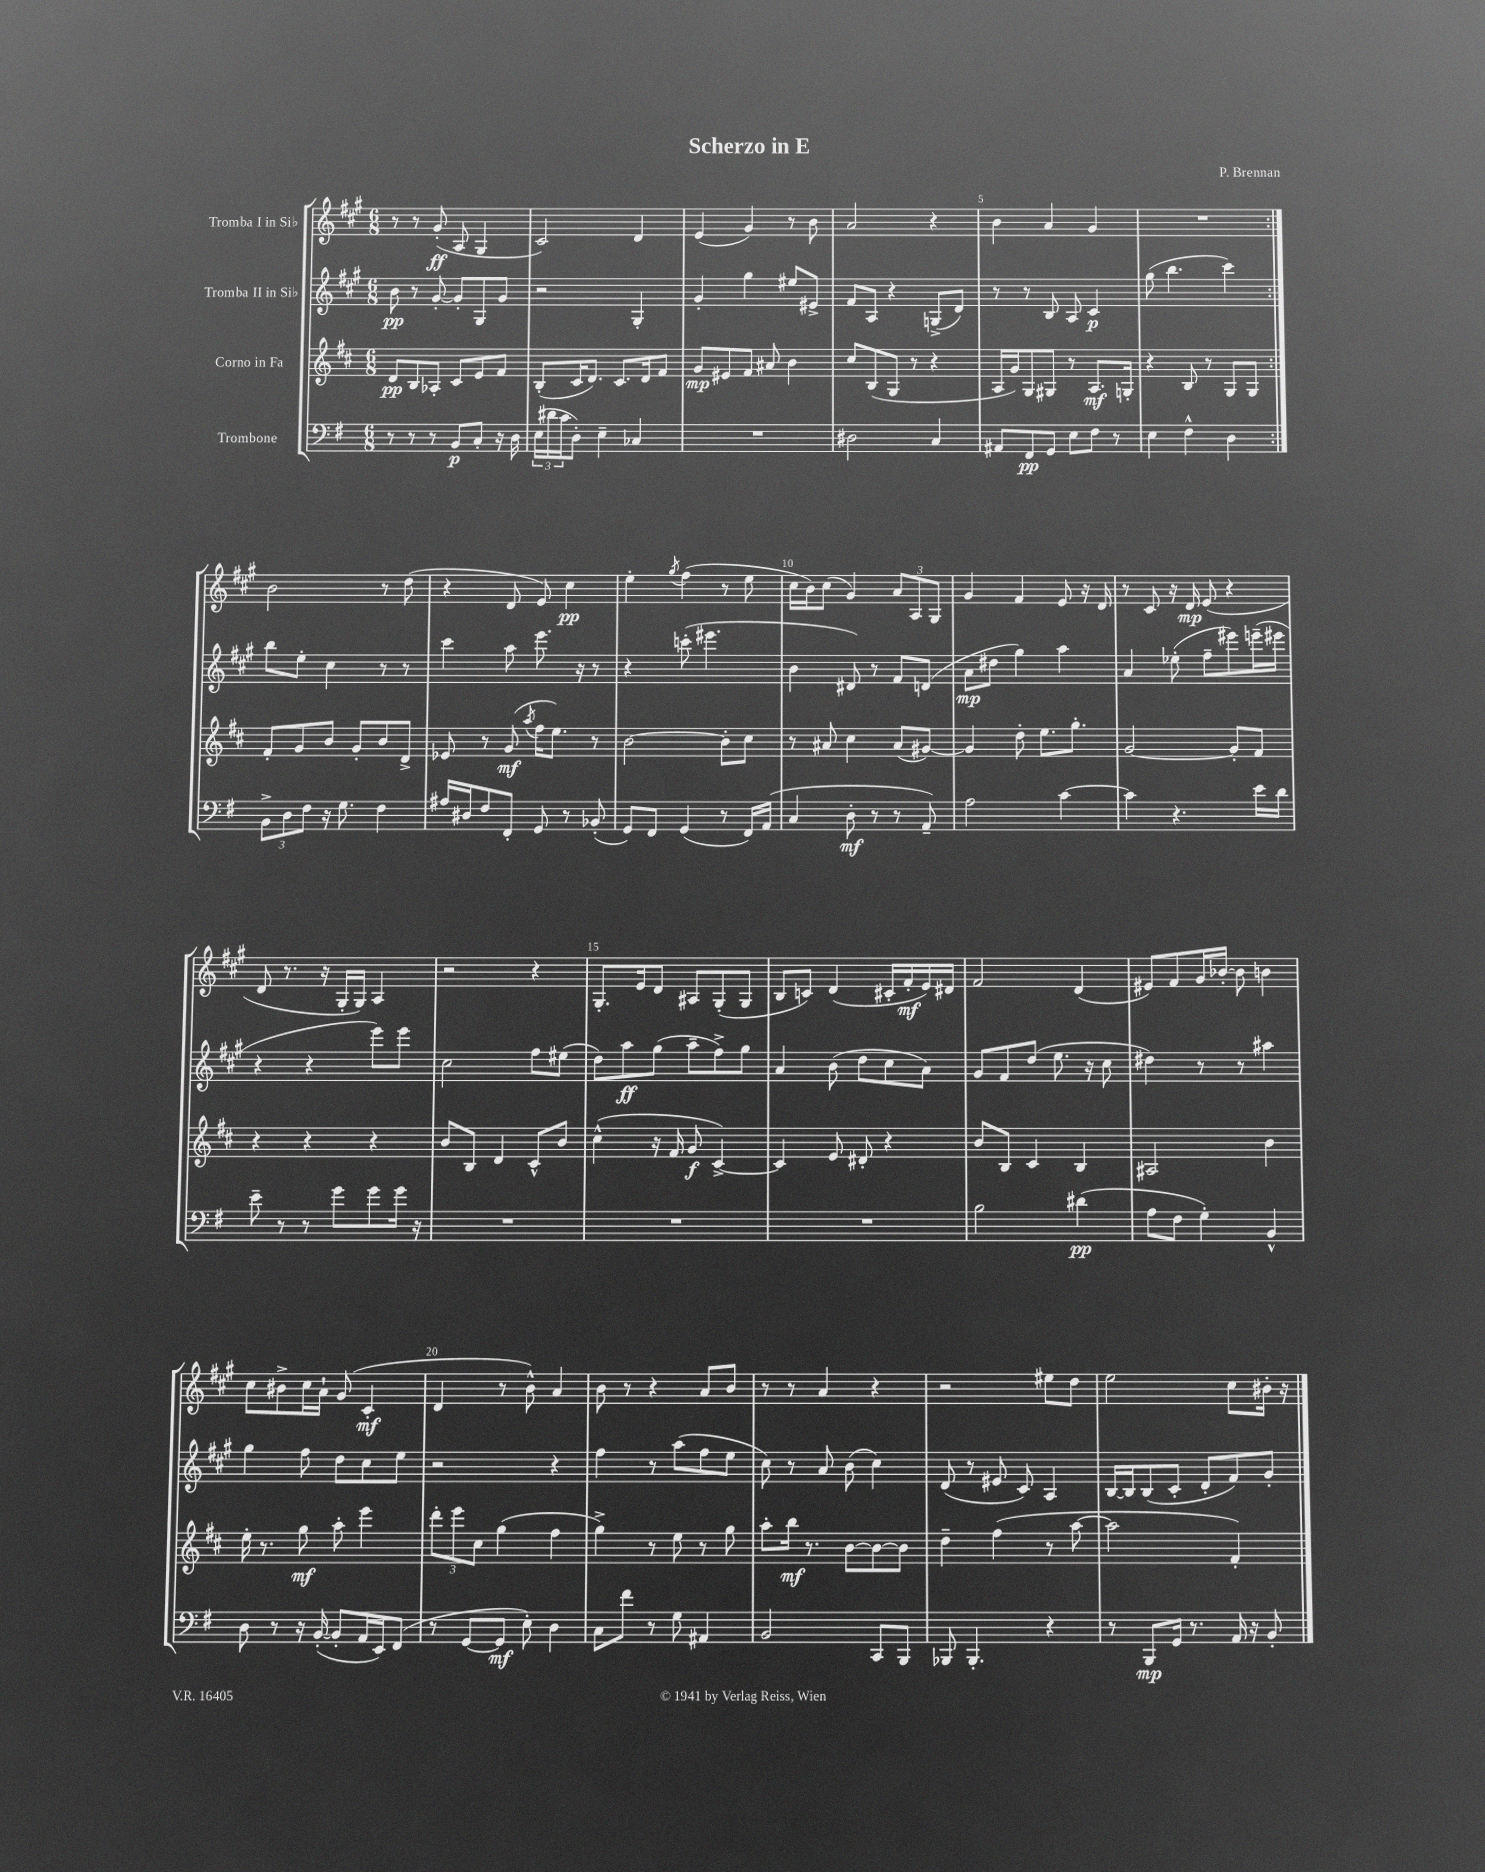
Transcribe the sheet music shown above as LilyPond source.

\header { title = "Scherzo in E" composer = "P. Brennan" }
<<
\new StaffGroup <<
\new Staff = "s0" \with { instrumentName = "Tromba I in Sib" } {
    \clef treble \key a \major \numericTimeSignature \time 6/8
    \repeat volta 2 { r8 r8 gis'8-.\ff( a8 gis4 |
    cis'2) d'4 |
    e'4( gis'4) r8 b'8 |
    a'2 r4 |
    b'4 a'4 gis'4 |
    R2. | }
    b'2 r8 d''8( |
    r4 d'8 e'8) cis''4\pp |
    e''4-. \acciaccatura { gis''8 } fis''4( r8 e''8 |
    cis''16 b'16) cis''8( gis'4) \tuplet 3/2 { a'8 a8 gis8 } |
    gis'4 fis'4 e'8 r16 d'16 |
    r8 cis'8 r16 d'16\mp e'8( r4 |
    d'8 r8. r16 gis16-. gis16) a4 |
    r2 r4 |
    gis8.-. e'16 d'8 ais8 gis8-.( gis8 |
    b8 c'8) d'4( cis'16-. fis'16-.\mf e'16) dis'16 |
    fis'2 d'4( |
    eis'8) fis'8 gis'16 bes'16~-. bes'8 b'4 |
    cis''8 bis'8-> cis''16 a'16-! gis'8( cis'4-.\mf |
    d'4 r8 b'8-^) a'4 |
    b'8 r8 r4 a'8 b'8 |
    r8 r8 a'4 r4 |
    r2 eis''8 d''8 |
    e''2 cis''8 bis'16-. r16 \bar "|." |
}
\new Staff = "s1" \with { instrumentName = "Tromba II in Sib" } {
    \clef treble \key a \major \numericTimeSignature \time 6/8
    \repeat volta 2 { b'8\pp r8 gis'8~-. gis'8-. gis8 gis'8 |
    r2 gis4-. |
    gis'4-. gis''4 eis''8 eis'8-> |
    fis'8 a8 r4 g8->( d'8) |
    r8 r8 b8 a8 cis'4\p |
    gis''8( b''4. cis'''4) | }
    b''8 e''8-. cis''4 r8 r8 |
    cis'''4 a''8 e'''8. r16 r8 |
    r4 c'''8-.( eis'''4. |
    b'4 dis'8) r8 fis'8 d'8( |
    a'8\mp dis''8 gis''4) a''4 |
    a'4 ees''8-.( fis''8-- eis'''8) e'''16--( eis'''16 |
    r4 r4 e'''8) e'''8 |
    cis''2 fis''8 eis''8( |
    d''8) a''8\ff gis''8( a''8-- fis''8->) gis''8 |
    a'4 b'8( d''8 cis''8 a'8) |
    gis'8 fis'8 d''8( e''8. r16 cis''8 |
    dis''4) r8 r8 ais''4 |
    gis''4 fis''8 d''8 cis''8 e''8 |
    r2 r4 |
    fis''4 r8 a''8( fis''8 e''8 |
    cis''8) r8 a'8 b'8( cis''4) |
    d'8( r8 eis'8 cis'8) a4 |
    b16~ b16 b8( cis'8-. d'8-. fis'8) gis'8-. \bar "|." |
}
\new Staff = "s2" \with { instrumentName = "Corno in Fa" } {
    \clef treble \key d \major \numericTimeSignature \time 6/8
    \repeat volta 2 { d'8\pp b8 aes8-. cis'8 e'8 fis'8 |
    b8-.( cis'16 d'8.) cis'8. d'16 fis'8 |
    g'8\mp eis'8 fis'8 ais'8 b'4 |
    cis''8 b8( g8 r8 r4 |
    a16 g'16) g8 gis8 r8 a8.\mf g16-. |
    r4 b8 r8 g8 g8 | }
    fis'8-. g'8 b'8 g'8-. b'8 d'8-> |
    ees'8 r8 g'8\mf( \acciaccatura { a''8 } fis''16 e''8.) r8 |
    b'2~ b'8-. cis''8 |
    r8 ais'8 cis''4 ais'8( gis'8~) |
    gis'4 d''8-. e''8. g''8.-. |
    g'2~ g'8-. fis'8 |
    r4 r4 r4 |
    b'8 b8 d'4 cis'8-^ b'8 |
    cis''4-^( r16 fis'16 g'8\f cis'4~->) |
    cis'4 e'8 dis'8-. r4 |
    b'8 b8 cis'4 b4 |
    ais2 b'4 |
    e''16-. r8. g''8\mf a''8-. e'''4 |
    \tuplet 3/2 { d'''8-. e'''8 cis''8 } g''4( fis''4 |
    g''4->) r8 e''8 r8 g''8 |
    a''8-. b''16\mf r8. b'8~ b'8~ b'8 |
    d''4-- fis''4( r8 a''8~ |
    a''2 fis'4-.) \bar "|." |
}
\new Staff = "s3" \with { instrumentName = "Trombone" } {
    \clef bass \key g \major \numericTimeSignature \time 6/8
    \repeat volta 2 { r8 r8 r8 b,8\p c8-. r16 d16 |
    \tuplet 3/2 { e16( dis'16 c'16 } d8-.) e4-- ces4 |
    R2. |
    dis2 c4 |
    ais,8 fis,8\pp g,8 e8 fis8 r8 |
    e4 fis4-^ d4 | }
    \tuplet 3/2 { b,8-> d8 fis8 } r16 g8. fis4 |
    ais16 dis16 fis8 fis,8-. g,8 r8 bes,8-.( |
    g,8) fis,8 g,4( r8 fis,16) a,16( |
    c4 d8-.\mf r8 r8 a,8--) |
    a2 c'4~ |
    c'4 r4. e'16 d'16 |
    e'8-- r8 r8 g'8 g'8 g'16 r16 |
    R2. |
    R2. |
    R2. |
    b2 dis'4\pp( |
    a8 fis8 g4-.) b,4-^ |
    d8 r8 r16 b,16~-.( b,8-. a,16 e,16) fis,8( |
    r8 g,8~ g,8\mf e8-.) d4 |
    c8 fis'8 r8 g8 ais,4 |
    b,2 c,8 b,,8 |
    bes,,8 bes,,4.-. r4 |
    r8 b,,8\mp g,16 r8. a,16 r16 b,8-. \bar "|." |
}
>>
>>
\layout { \context { \Score \override BarNumber.break-visibility = ##(#f #t #t) barNumberVisibility = #(every-nth-bar-number-visible 5) } }
